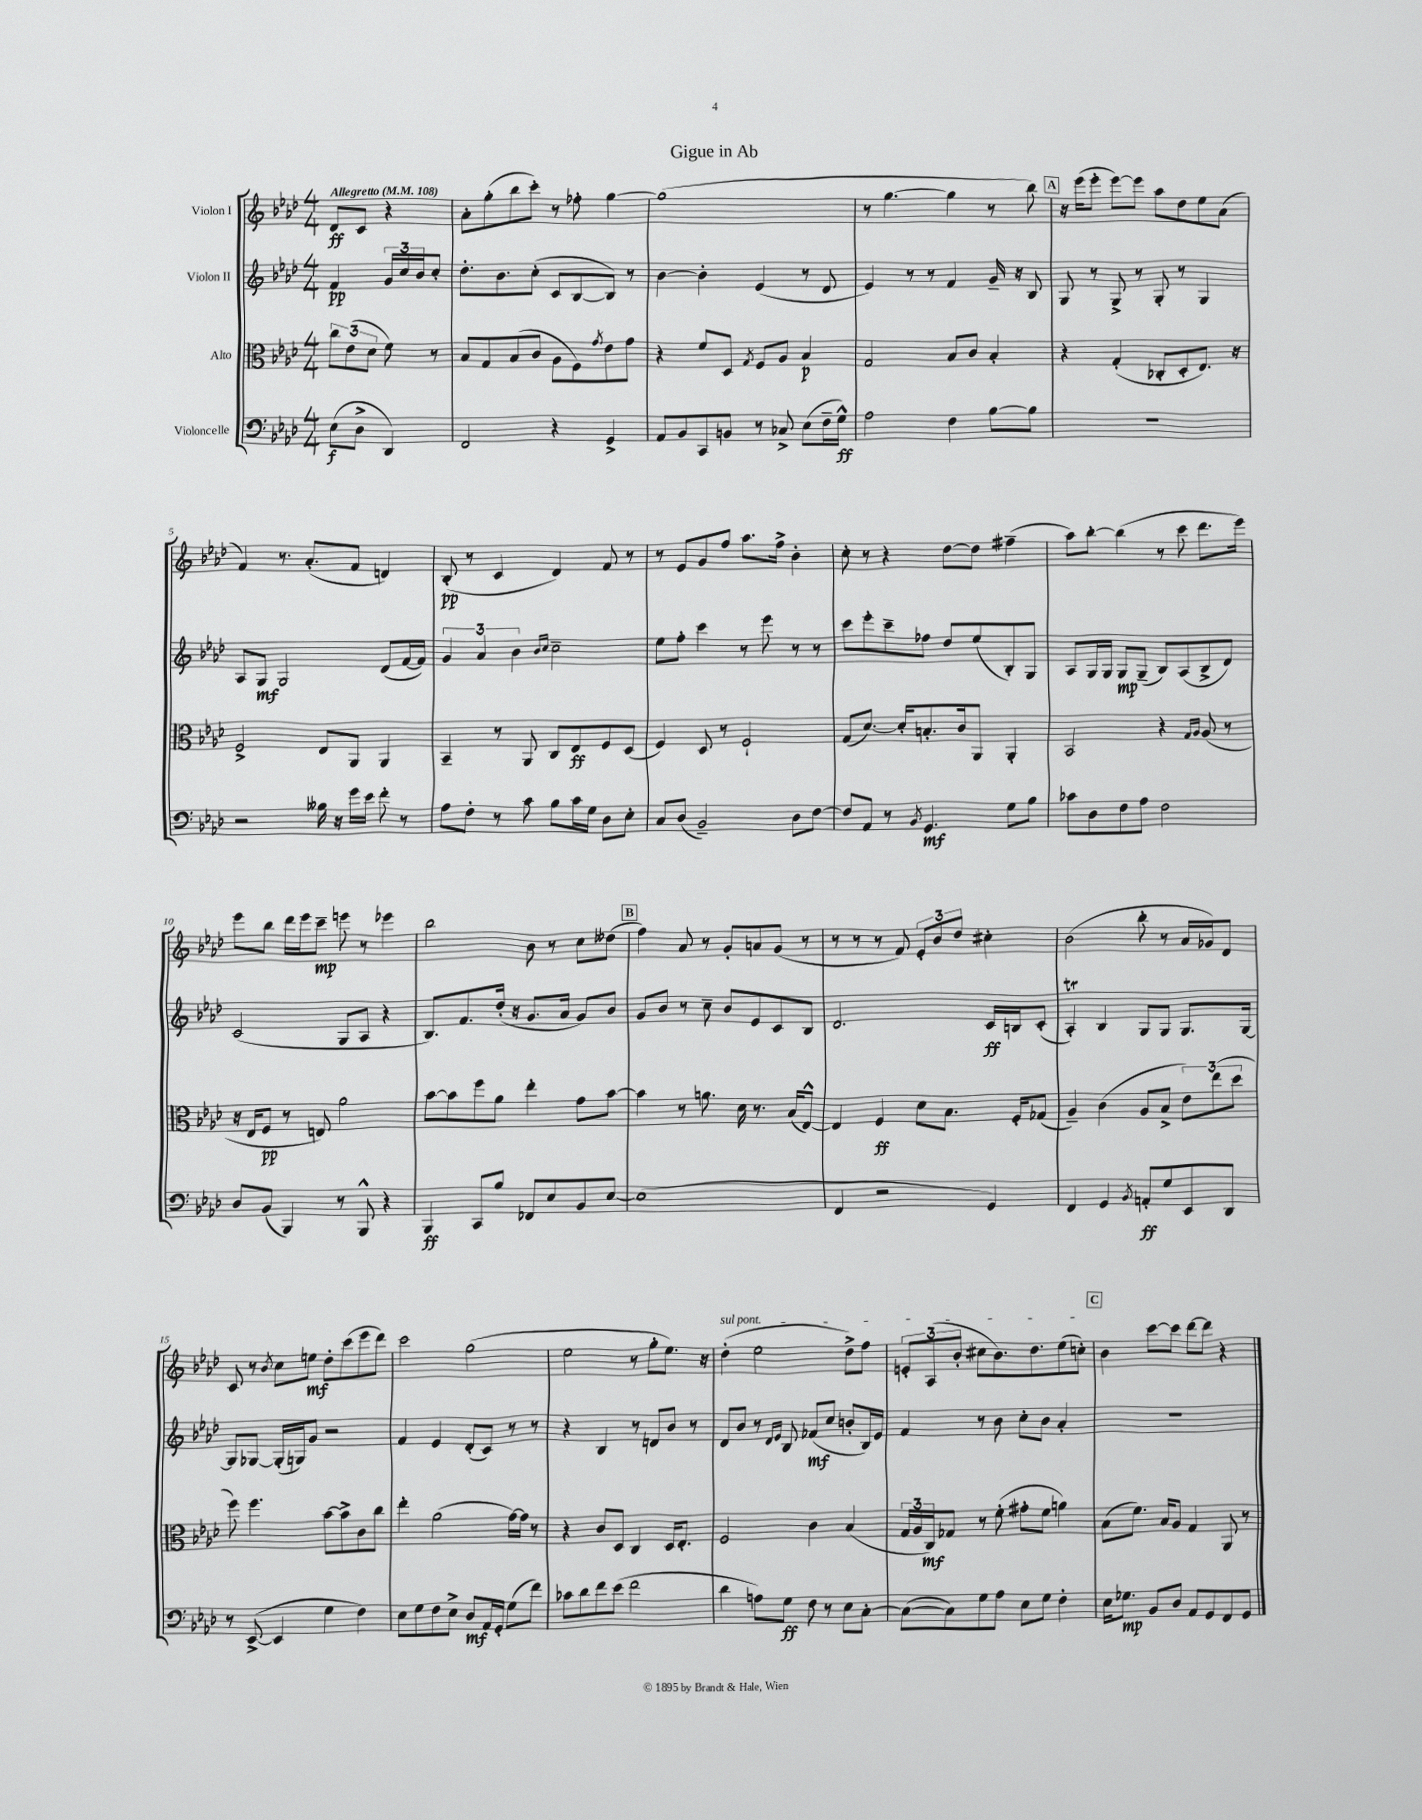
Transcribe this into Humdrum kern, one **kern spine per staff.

**kern	**dynam	**kern	**dynam	**kern	**dynam	**kern	**dynam
*part4	*part4	*part3	*part3	*part2	*part2	*part1	*part1
*staff4	*staff4	*staff3	*staff3	*staff2	*staff2	*staff1	*staff1
*I"Violoncelle	*	*I"Alto	*	*I"Violon II	*	*I"Violon I	*
*clefF4	*	*clefC3	*	*clefG2	*	*clefG2	*
*k[b-e-a-d-]	*	*k[b-e-a-d-]	*	*k[b-e-a-d-]	*	*k[b-e-a-d-]	*
*M4/4	*	*M4/4	*	*M4/4	*	*M4/4	*
*MM108	*	*MM108	*	*MM108	*	*MM108	*
=	=	=	=	=	=	=	=
!	!	!	!	!	!	!LO:TX:a:B:t=Allegretto	!
(8E-\L	f	12cc\L	.	4f/	pp	8d-/L	ff
.	.	(12e-\	.	.	.	.	.
8D-^\J	.	.	.	.	.	8c/J	.
.	.	12d-\J	.	.	.	.	.
4DD-/)	.	8f\)	.	24g/LL	.	4r	.
.	.	.	.	24cc/	.	.	.
.	.	.	.	24b-/J	.	.	.
.	.	8r	.	8cc'/J	.	.	.
=1	=1	=1	=1	=1	=1	=1	=1
2FF/	.	8B-/L	.	8.dd-'\L	.	8a-'\L	.
.	.	8G/	.	.	.	(8gg'\	.
.	.	.	.	8.b-\	.	.	.
.	.	(8B-/	.	.	.	8bb-\	.
.	.	8c/J	.	(8cc'\J	.	8ccc'\J)	.
4r	.	8A-\L	.	8c/L	.	8r	.
.	.	8F\)	.	[8B-/	.	8ff-X'\	.
.	.	8qg/	.	.	.	.	.
4GG^/	.	8e-\	.	8B-/J])	.	[4gg\	.
.	.	8g\J	.	8r	.	.	.
=2	=2	=2	=2	=2	=2	=2	=2
8AA-/L	.	4r	.	[4b-\	.	(1gg]	.
8BB-/	.	.	.	.	.	.	.
8CC/	.	8f/L	.	4b-'\]	.	.	.
8BBn/J	.	8D-/J	.	.	.	.	.
.	.	8qG/	.	.	.	.	.
8r	.	8F/L	.	(4e-/	.	.	.
8C-X^/	.	8A-/J	.	.	.	.	.
(8E-\L	.	4B-/	p	8r	.	.	.
16F~\L	.	.	.	8d-/	.	.	.
16G^^\JJ)	ff	.	.	.	.	.	.
=3	=3	=3	=3	=3	=3	=3	=3
2A-\	.	2G/	.	4e-/)	.	8r	.
.	.	.	.	.	.	[4.gg\	.
.	.	.	.	8r	.	.	.
.	.	.	.	8r	.	.	.
4F\	.	8B-/L	.	4f/	.	4gg\]	.
.	.	8c/J	.	.	.	.	.
[8B-\L	.	4B-'/	.	16g~/	.	8r	.
.	.	.	.	16r	.	.	.
8B-\J]	.	.	.	8B-/	.	8bb-\)	.
!!LO:REH:place=s1:t=A
=4	=4	=4	=4	=4	=4	=4	=4
1r	.	4r	.	8G/	.	16r	.
.	.	.	.	.	.	(16eee-\KL	.
.	.	.	.	8r	.	8eee-'\J	.
.	.	(4G'/	.	8G^/	.	[8eee-\L)	.
.	.	.	.	8r	.	8eee-\J]	.
.	.	8C-X'/L	.	8G'/	.	8aa-\L	.
.	.	8D-'/	.	8r	.	8dd-\	.
.	.	8.E-/J)	.	4G/	.	8ee-\	.
.	.	.	.	.	.	(8a-\J	.
.	.	16r	.	.	.	.	.
!!LO:LB:g=z
=5	=5	=5	=5	=5	=5	=5	=5
2r	.	2F^/	.	8A-/L	.	4f/)	.
.	.	.	.	8G/J	mf	.	.
.	.	.	.	2G/	.	8.r	.
.	.	.	.	.	.	(8.a-'/L	.
16B--X\	.	8E-/L	.	.	.	.	.
16r	.	.	.	.	.	.	.
16g\LL	.	8AA-/J	.	.	.	8f/J	.
16e-\JJ	.	.	.	.	.	.	.
8f'\	.	4AA-/	.	(8d-/L	.	4dn/)	.
8r	.	.	.	[16f/L	.	.	.
.	.	.	.	16f/JJ])	.	.	.
=6	=6	=6	=6	=6	=6	=6	=6
8A-\L	.	4BB-~/	.	6g/	.	(8B-'/	pp
8F'\J	.	.	.	.	.	8r	.
.	.	.	.	6a-/	.	.	.
8r	.	8r	.	.	.	4c/	.
.	.	.	.	6b-\	.	.	.
8c\	.	8AA-/	.	.	.	.	.
.	.	.	.	16qqb-/LL	.	.	.
.	.	.	.	16qqcc/JJ	.	.	.
8B-\L	.	8C/L	.	2cc~\	.	4d-/)	.
16c\L	.	8E-/	ff	.	.	.	.
16G\JJ	.	.	.	.	.	.	.
8D-\L	.	8F/	.	.	.	8f/	.
8E-'\J	.	(8D-/J	.	.	.	8r	.
=7	=7	=7	=7	=7	=7	=7	=7
8C/L	.	4F/)	.	8ee-\L	.	8r	.
(8D-/J	.	.	.	8ff'\J	.	8e-/L	.
2BB-~/)	.	8D-/	.	4ccc\	.	8g/	.
.	.	8r	.	.	.	8ff/J	.
.	.	2F`/	.	8r	.	8.aa-\L	.
.	.	.	.	8eee-\	.	.	.
.	.	.	.	.	.	16ff^\Jk	.
8D-\L	.	.	.	8r	.	4b-'\	.
[8F\J	.	.	.	8r	.	.	.
=8	=8	=8	=8	=8	=8	=8	=8
8F/L]	.	(8G/L	.	8ccc\L	.	8cc'\	.
8AA-/J	.	[8.d-/J)	.	8eee-'\	.	8r	.
8r	.	.	.	8ccc~\	.	4r	.
.	.	16d-'/KL]	.	.	.	.	.
8qBB-/	.	.	.	.	.	.	.
4.GG/	mf	8.Bn'/	.	8ff-X\J	.	.	.
.	.	.	.	8dd-/L	.	[8dd-\L	.
.	.	16c/k	.	.	.	.	.
.	.	8AA-/J	.	(8ee-/	.	8dd-\J]	.
8G\L	.	4AA-'/	.	8B-'/)	.	(4ff#X~\	.
8B-\J	.	.	.	8G/J	.	.	.
=9	=9	=9	=9	=9	=9	=9	=9
8c-X\L	.	2BB-/	.	8A-/L	.	8aa-\L)	.
8D-\	.	.	.	16G/L	.	[8bb-'\J	.
.	.	.	.	16G/JJ	.	.	.
8F\	.	.	.	8G/L	mp	(4bb-\]	.
8A-\J	.	.	.	(8G~/J	.	.	.
2F\	.	4r	.	8B-/L)	.	8r	.
.	.	.	.	(8A-/	.	8ccc\	.
.	.	16qqG/LL	.	.	.	.	.
.	.	16qqA-/JJ	.	.	.	.	.
.	.	(8A-/	.	8B-^/	.	8.ddd-\L	.
.	.	8r	.	8d-/J)	.	.	.
.	.	.	.	.	.	16eee-\Jk)	.
!!LO:LB:g=z
=10	=10	=10	=10	=10	=10	=10	=10
8D-/L	.	16r	.	(2c/	.	8eee-\L	.
.	.	16E-/KL	.	.	.	.	.
(8BB-/J	.	8F/J	pp	.	.	8bb-\J	.
4BBB-/)	.	8r	.	.	.	16ddd-\LL	.
.	.	.	.	.	.	16eee-\J	.
.	.	8En/)	.	.	.	8ccc~\J	mp
8r	.	2a-\	.	8G/L	.	8eeen\	.
8BBB-^^/	.	.	.	8A-/J	.	8r	.
4r	.	.	.	4r	.	4eee-X\	.
=11	=11	=11	=11	=11	=11	=11	=11
4BBB-/	ff	[8b-\L	.	8.B-/L)	.	2bb-\	.
.	.	8b-\]	.	.	.	.	.
.	.	.	.	8.f/	.	.	.
8CC/L	.	8ff\	.	.	.	.	.
8B-/J	.	8a-\J	.	(16dd-'/Jk	.	.	.
.	.	.	.	16r	.	.	.
8FF-X/L	.	4ee-'\	.	8.g/L	.	8b-\	.
8E-/	.	.	.	.	.	8r	.
.	.	.	.	16a-/Jk	.	.	.
8BB-/	.	8g\L	.	8g/L)	.	8cc\L	.
[8E-/J	.	[8b-\J	.	8b-/J	.	(8dd--X\J	.
!!LO:REH:place=s1:t=B
=12	=12	=12	=12	=12	=12	=12	=12
(1E-]	.	4b-\]	.	8g/L	.	4ff\)	.
.	.	.	.	8b-/J	.	.	.
.	.	8r	.	8r	.	8a-/	.
.	.	8.an\	.	8cc~\	.	8r	.
.	.	.	.	8b-/L	.	8g'/L	.
.	.	16d-\	.	.	.	.	.
.	.	8.r	.	8e-/	.	8an/	.
.	.	.	.	8c/	.	(8g/J	.
.	.	(16B-/KL	.	.	.	.	.
.	.	[8E-^^/J)	.	8B-/J	.	8r	.
=13	=13	=13	=13	=13	=13	=13	=13
4FF/	.	4E-/]	.	2.d-/	.	8r	.
.	.	.	.	.	.	8r	.
2r	.	4F/	ff	.	.	8r	.
.	.	.	.	.	.	8f/)	.
.	.	8d-\L	.	.	.	12e-'/L	.
.	.	.	.	.	.	12b-/	.
.	.	8.B-\J	.	.	.	.	.
.	.	.	.	.	.	12dd-/J	.
4GG/)	.	.	.	16c/LL	ff	4cc#X'\	.
.	.	16F'/KL	.	16Bn/J	.	.	.
.	.	(8G-X/J	.	(8c'/J	.	.	.
=14	=14	=14	=14	=14	=14	=14	=14
4FF/	.	4A-~/)	.	4A-T'/)	.	(2b-\	.
4GG/	.	(4c\	.	4B-/	.	.	.
8qBB-/	.	.	.	.	.	.	.
8AAn'/L	ff	8A-/L	.	8G/L	.	8bb-'\	.
8G/	.	8B-^/J	.	8G/J	.	8r	.
8EE-/	.	12e-\L)	.	8.G/L	.	16a-/LL	.
.	.	.	.	.	.	16g-X/J)	.
.	.	(12ee-\	.	.	.	.	.
8DD-/J	.	.	.	.	.	8d-/J	.
.	.	12dd-\J	.	.	.	.	.
.	.	.	.	[16G/Jk	.	.	.
!!LO:LB:g=z
=15	=15	=15	=15	=15	=15	=15	=15
8r	.	8ff\)	.	8G/L]	.	8c/	.
([8EE-^/	.	4.ff\	.	[8G-X/J	.	8r	.
.	.	.	.	.	.	8qb-/	.
4EE-/]	.	.	.	(16G-'/LL]	.	8cc\L	.
.	.	.	.	16Gn/J)	.	.	.
.	.	.	.	8g/J	.	8een\J	mf
4G\	.	[8b-\L	.	2r	.	8dd-'\L	.
.	.	8b-^\]	.	.	.	(8ccc\	.
4F\)	.	8c\	.	.	.	8eee-\	.
.	.	8cc\J	.	.	.	8ddd-\J)	.
=16	=16	=16	=16	=16	=16	=16	=16
8E-\L	.	4ee-'\	.	4f/	.	2ccc\	.
8G\	.	.	.	.	.	.	.
8F\	.	(2a-\	.	4e-/	.	.	.
8E-^\J	.	.	.	.	.	.	.
8D-/L	mf	.	.	(8d-'/L	.	(2gg\	.
16AA-/L	.	.	.	8c/J)	.	.	.
16GG'/JJ	.	.	.	.	.	.	.
(8G\L	.	[16g\LL)	.	8r	.	.	.
.	.	16g\JJ]	.	.	.	.	.
8f\J)	.	8r	.	8r	.	.	.
=17	=17	=17	=17	=17	=17	=17	=17
8c-X\L	.	4r	.	4r	.	2ee-\	.
8d-\	.	.	.	.	.	.	.
8f\	.	8c/L	.	4B-/	.	.	.
(8e-\J	.	8D-/J	.	.	.	.	.
2f\	.	4C/	.	8r	.	8r	.
.	.	.	.	8dn/L	.	8gg'\L	.
.	.	16D-/KL	.	8b-/J	.	8.ee-\J)	.
.	.	8.E-'/J	.	.	.	.	.
.	.	.	.	8r	.	.	.
.	.	.	.	.	.	16r	.
=18	=18	=18	=18	=18	=18	=18	=18
!	!	!	!	!	!	!LO:TX:a:i:t=sul pont.	!
4d-\	.	2F/	.	8d-/L	.	(4dd-'\	.
.	.	.	.	8b-/J	.	.	.
8An\L)	.	.	.	8r	.	2ee-\	.
.	.	.	.	16qqd-/LL	.	.	.
.	.	.	.	16qqe-/JJ	.	.	.
8G\J	ff	.	.	8B-/	.	.	.
8F\	.	4c\	.	(8f-X/L	mf	.	.
8r	.	.	.	8cc/J	.	.	.
8E-\L	.	(4B-/	.	8bn'/L	.	8dd-^\L)	.
[8C'\J	.	.	.	16B-/L)	.	8ff\J	.
.	.	.	.	16e-/JJ	.	.	.
=19	=19	=19	=19	=19	=19	=19	=19
(8C\L_	.	24G/LL	.	4f/	.	12en'/L	.
.	.	24A-/	.	.	.	.	.
.	.	24C/J)	mf	.	.	(12A-/	.
8C\])	.	8G-X/J	.	.	.	.	.
.	.	.	.	.	.	12b-'/J	.
8G\	.	8r	.	8r	.	8cc#X\L	.
8A-\J	.	(8f'\	.	8b-\	.	8.b-\)	.
8E-\L	.	8g#X'\L	.	8cc'\L	.	.	.
.	.	.	.	.	.	8.dd-\	.
8G\J	.	8f\J	.	8b-\J	.	.	.
4F'\	.	4an\)	.	4a-'/	.	(8ee-\	.
.	.	.	.	.	.	8ccn'\J)	.
!!LO:REH:place=s1:t=C
=20	=20	=20	=20	=20	=20	=20	=20
16E-\KL	.	(8B-\L	.	1r	.	4b-\	.
8.G-X\J	mp	.	.	.	.	.	.
.	.	8.f\J)	.	.	.	.	.
8BB-/L	.	.	.	.	.	[8ccc\L	.
.	.	16B-/KL	.	.	.	.	.
8D-/J	.	8A-/J	.	.	.	8ccc\J]	.
8AA-/L	.	4G/	.	.	.	[8ddd-\L	.
8GG/	.	.	.	.	.	8ddd-\J]	.
8FF/	.	8AA-/	.	.	.	4r	.
8GG/J	.	8r	.	.	.	.	.
==	==	==	==	==	==	==	==
*-	*-	*-	*-	*-	*-	*-	*-
